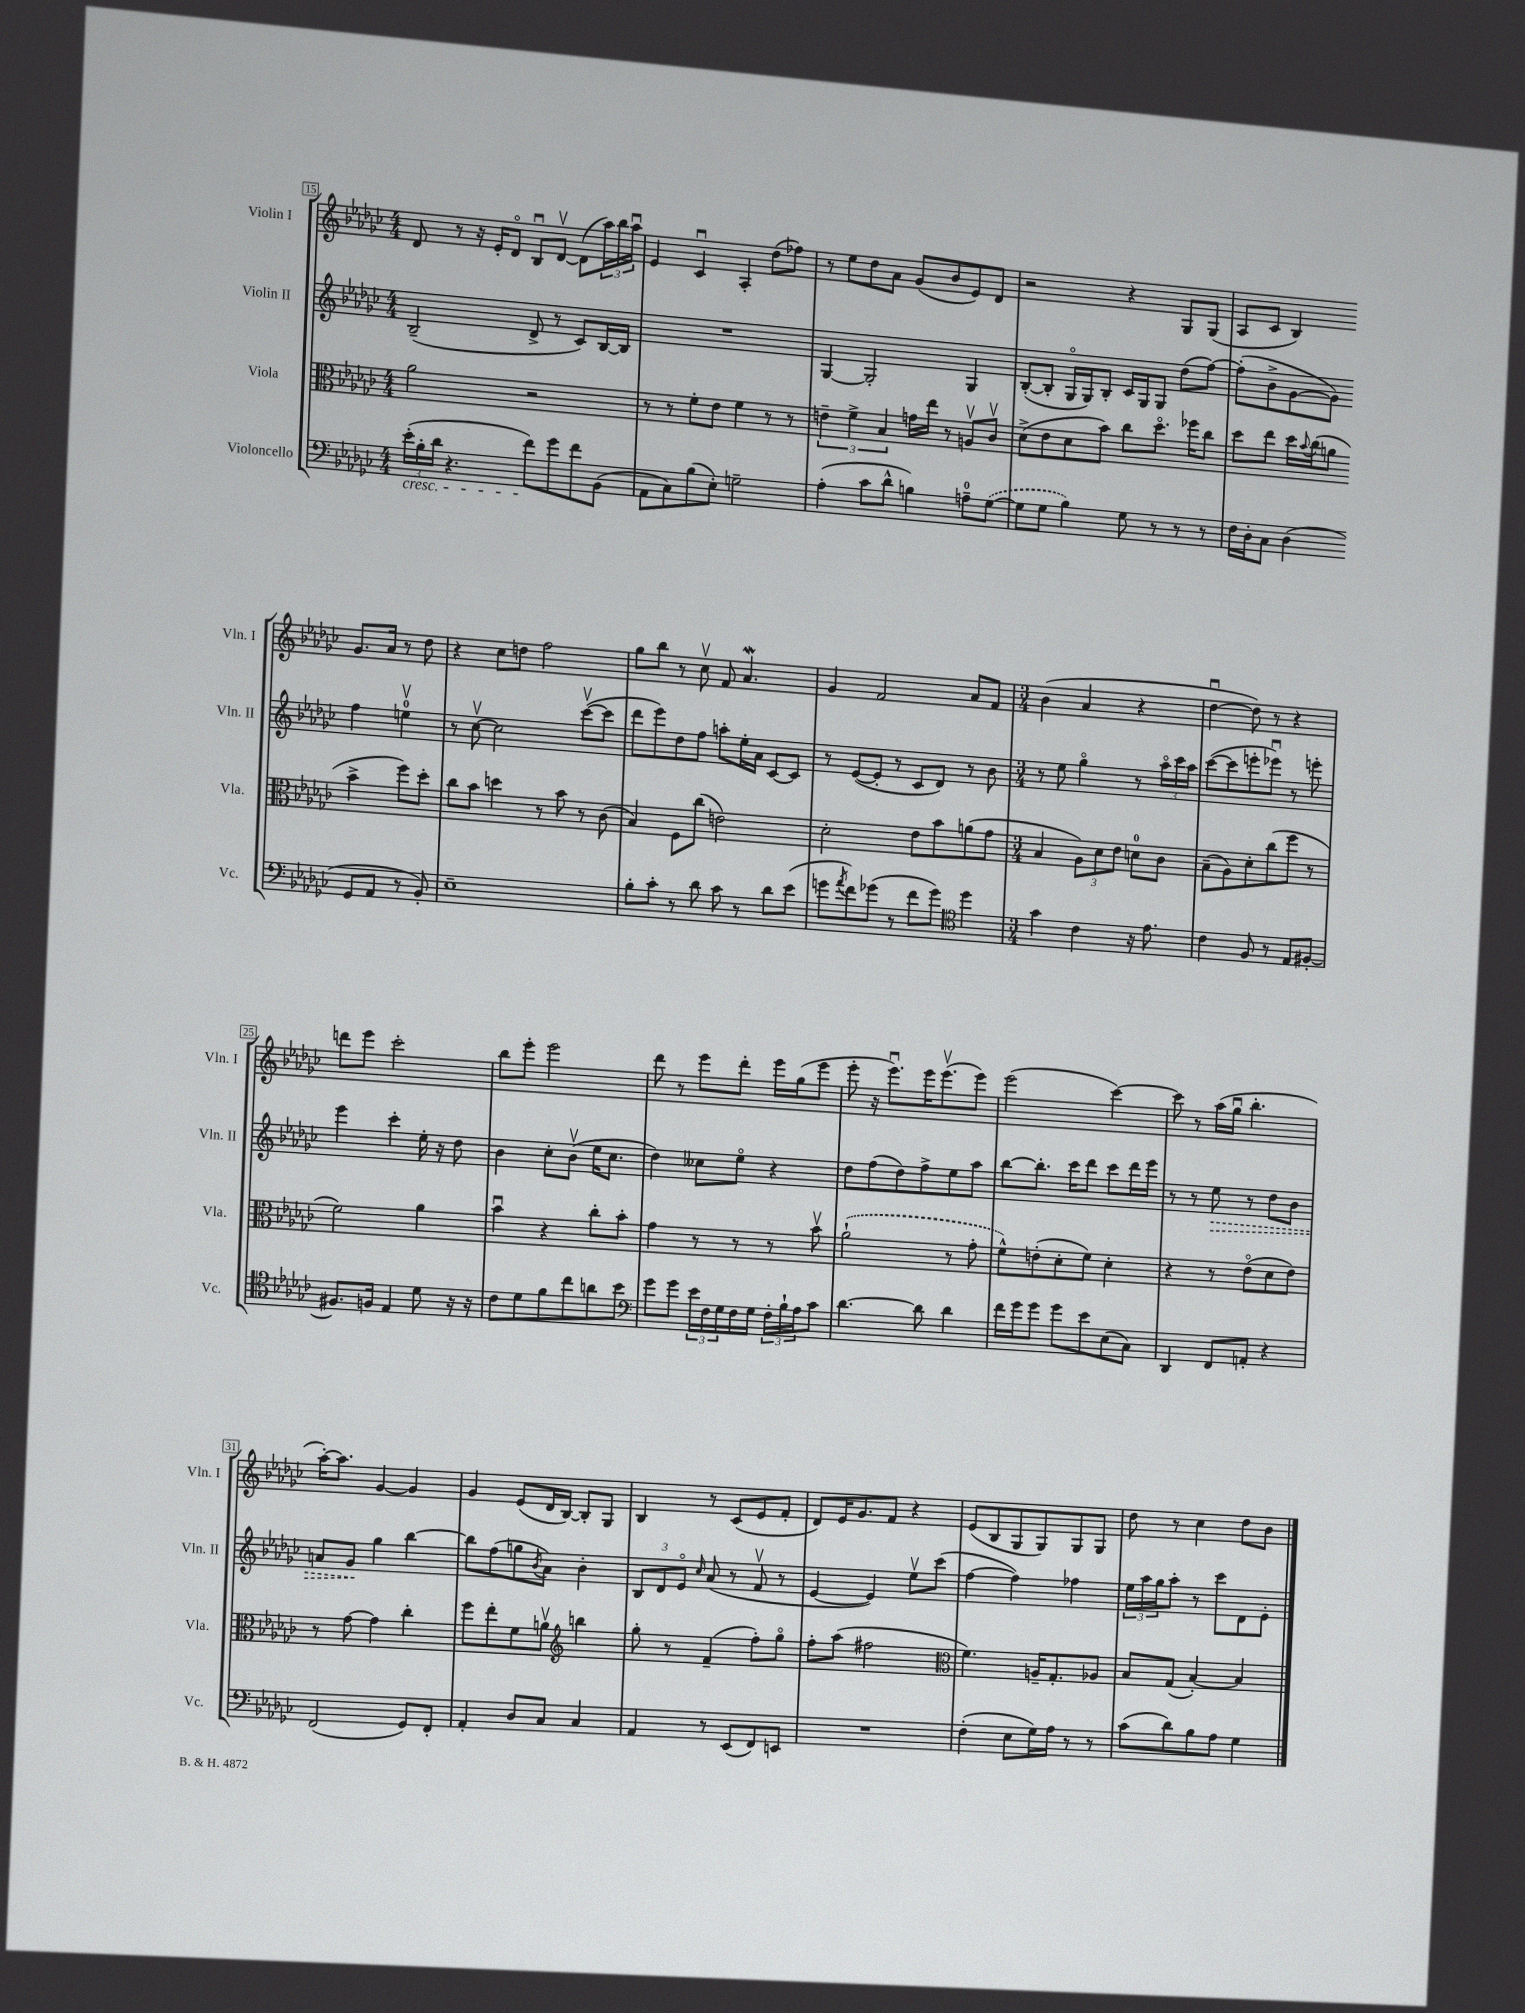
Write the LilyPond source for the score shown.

<<
\new StaffGroup <<
\new Staff = "s0" \with { instrumentName = "Violin I" shortInstrumentName = "Vln. I" } {
    \clef treble \key ges \major \numericTimeSignature \time 4/4
    des'8 r8 r16 ees'16-. des'8\flageolet bes8\downbow des'8~\upbow des'8( \tuplet 3/2 { aes''16) bes''16 aes''16\downbow } |
    ees'4 ces'4\downbow aes4-. des''8( fes''8) |
    r8 ees''8 des''8 aes'8 ges'8( bes'8 ees'8) des'8 |
    r2 r4 ges8 ges8( |
    aes8 ces'8 bes4) ges'8. aes'16 r8 des''8 |
    r4 ces''8 d''8 f''2 |
    ges''8 bes''8 r8 ces''8\upbow f'8 aes'4.\mordent |
    ges'4 f'2 aes'8 f'8 |
    \numericTimeSignature \time 3/4 bes'4( aes'4 r4 |
    des''4~\downbow des''8) r8 r4 |
    d'''8 ees'''8 ces'''2-. |
    bes''8 ees'''8-. ees'''2 |
    des'''8 r8 ees'''8 des'''8-. ees'''16 ges''16( ees'''8 |
    ees'''8-. r16 ees'''8.\downbow) ees'''16 ees'''8.\upbow( ees'''8) |
    ees'''2( ces'''4~) |
    ces'''8 r8 aes''16( ges''16\downbow bes''4.-. |
    aes''16~-.) aes''8. ges'4~ ges'4 |
    ges'4 ees'8( des'16 bes16~) bes8-. ges8 |
    bes4 r8 ces'8( ees'8 f'8-. |
    des'8) ees'16 ges'8. f'8 r4 |
    ees'8( bes8 ges8 ges8) ges8 ges8 |
    des''8 r8 ces''4 des''8 bes'8 \bar "|." |
}
\new Staff = "s1" \with { instrumentName = "Violin II" shortInstrumentName = "Vln. II" } {
    \clef treble \key ges \major \numericTimeSignature \time 4/4
    bes2--( des'8-> r8 ces'8) bes16~ bes16 |
    R1 |
    ges4~ ges2-. ges4 |
    bes8~-.( bes8-. ges16\flageolet ges16) bes8-. ces'16 ges16 ges8 des''8( f''8~) |
    f''8-.( bes'8-> ges'8~ ges'8) f''4 e''4-0\upbow |
    r8 ces''8~\upbow ces''2 ces'''8~\upbow( ces'''8 |
    des'''8 ees'''8) des''8 f''8 a''8-. ees''16-. aes'16 ces'8~ ces'8 |
    r8 ees'8~( ees'8-. r8 ces'8 des'8) r8 bes'8 |
    \numericTimeSignature \time 3/4 r8 ees''8 ges''4\flageolet r8 \tuplet 3/2 { aes''16\flageolet ces'''16 aes''16 } |
    ces'''8~( ces'''8 e'''8-. ees'''8\downbow) r8 e'''8-. |
    ees'''4 ces'''4-. ees''16-. r16 des''8 |
    bes'4 ces''8-. bes'8\upbow( ees''16 ces''8. |
    des''4) ceses''8 ees''8\flageolet r4 |
    des''8 f''8( des''8) f''8-> ees''8 aes''8 |
    bes''8~ bes''8.-. ces'''16 des'''8 ces'''8 des'''16 ees'''16 |
    r8 r8 \once \override Hairpin.style = #'dashed-line ees''8\> r8 des''8 bes'8 |
    a'8 ges'8\! ges''4 bes''4~ |
    bes''8 f''8( g''8 \acciaccatura { bes'8 } aes'8) bes'4-. |
    \tuplet 3/2 { bes8 des'8 ees'8\flageolet } \grace { ces''16 } aes'8( r8 f'8\upbow r8 |
    ees'4~ ees'4) ees''8\upbow ces'''8( |
    f''4~ f''4) fes''4 |
    \tuplet 3/2 { ees''16 aes''16 ges''16 } aes''8-. r8 ces'''8 des'8 ees'8-. \bar "|." |
}
\new Staff = "s2" \with { instrumentName = "Viola" shortInstrumentName = "Vla." } {
    \clef alto \key ges \major \numericTimeSignature \time 4/4
    aes'2 r2 |
    r8 r8 f'8-. ees'8 f'4 r8 r8 |
    \tuplet 3/2 { e'4-- f'4-> bes4 } g'16 ees''16 r8 a8\upbow ces'8\upbow |
    des'8->( ees'8 des'8 bes'8) ces''8 des''8.\flageolet fes''16 ces''8 |
    des''8 ees''8 des''16 \appoggiatura { bes'8 } ces''16( a'8 bes'4-> f''8) des''8-. |
    ces''8 bes'8 d''4 r8 bes'8 r8 ces'8( |
    bes4) f8 ces''8( e'2) |
    des'2-. ees'8 bes'8 a'8( ges'8 |
    \numericTimeSignature \time 3/4 bes4 \tuplet 3/2 { aes8) des'8 ees'8 } d'8-0 ces'8 |
    bes8--( aes8) des'8-. ces''8( f''8 r8 |
    f'2) aes'4 |
    bes'4\downbow r4 ces''8-. bes'8-. |
    ges'4 r8 r8 r8 bes'8\upbow |
    \once \slurDashed aes'2-!( r8 ges'8-. |
    f'8-^) e'8-.( des'8-. f'8) des'4-. |
    r4 r8 ees'8\flageolet( des'8 ees'8) |
    r8 ges'8~ ges'4 ces''4-. |
    f''8 ees''8-. f'8 a'8\upbow \clef treble b''4 |
    ges''8-. r8 f'4--( f''8-.) ges''8\flageolet |
    f''8-. aes''8( fis''2 |
    \clef alto f'4.) a16-- ges8.-. aes8 |
    bes8 ges8( bes4~-.) bes4 \bar "|." |
}
\new Staff = "s3" \with { instrumentName = "Violoncello" shortInstrumentName = "Vc." } {
    \clef bass \key ges \major \numericTimeSignature \time 4/4
    \tuplet 3/2 { ees'16-.\cresc( bes16-. des'16 } r4. f'8\!) ges'8 f'8 bes,8( |
    aes,8 ces8) bes8( ees8-.) g2-- |
    aes4-.( ces'8 des'8-^ b4) a8-0-- \once \slurDashed ges8~( |
    ges8 ges8 bes4) ges8 r8 r8 r8 |
    f16 des16-. ces8 des4( ges,8 aes,8 r8 bes,8-.) |
    ees1-- |
    bes8-. ces'8-. r8 des'8 ces'8 r8 des'8 ees'8( |
    g'8 \acciaccatura { aes'8 } f'8) ges'8( r8 f'8 ges'8) \clef tenor des''4 |
    \numericTimeSignature \time 3/4 ges'4 ces'4 r16 ees'8. |
    ces'4 f8 r8 ees8 fis8~-. |
    fis8. f16 ees4 des'8 r16 r16 |
    ces'8 des'8 f'8 ces''8 a'8 bes'8 |
    \clef bass ges'8 ges'8 \tuplet 3/2 { ees'16 f16 ges16 } f16 ges16 \tuplet 3/2 { f16-. bes16-! aes16 } ces'8 |
    des'4.~ des'8 des'4 |
    f'16 ges'16 ges'8 ges'8 ees'8 ees8( ces8) |
    des,4 f,8 a,8-. r4 |
    f,2( ges,8) f,8-. |
    aes,4-. des8 ces8 ces4 |
    aes,4 r8 ees,8( f,8) e,8 |
    R2. |
    f4-.( ees8 ges16) aes16 r8 r8 |
    ces'8( des'8) bes8 aes8 ges4 \bar "|." |
}
>>
>>
\layout { \context { \Score currentBarNumber = #15 \override BarNumber.stencil = #(make-stencil-boxer 0.1 0.3 ly:text-interface::print) } }
